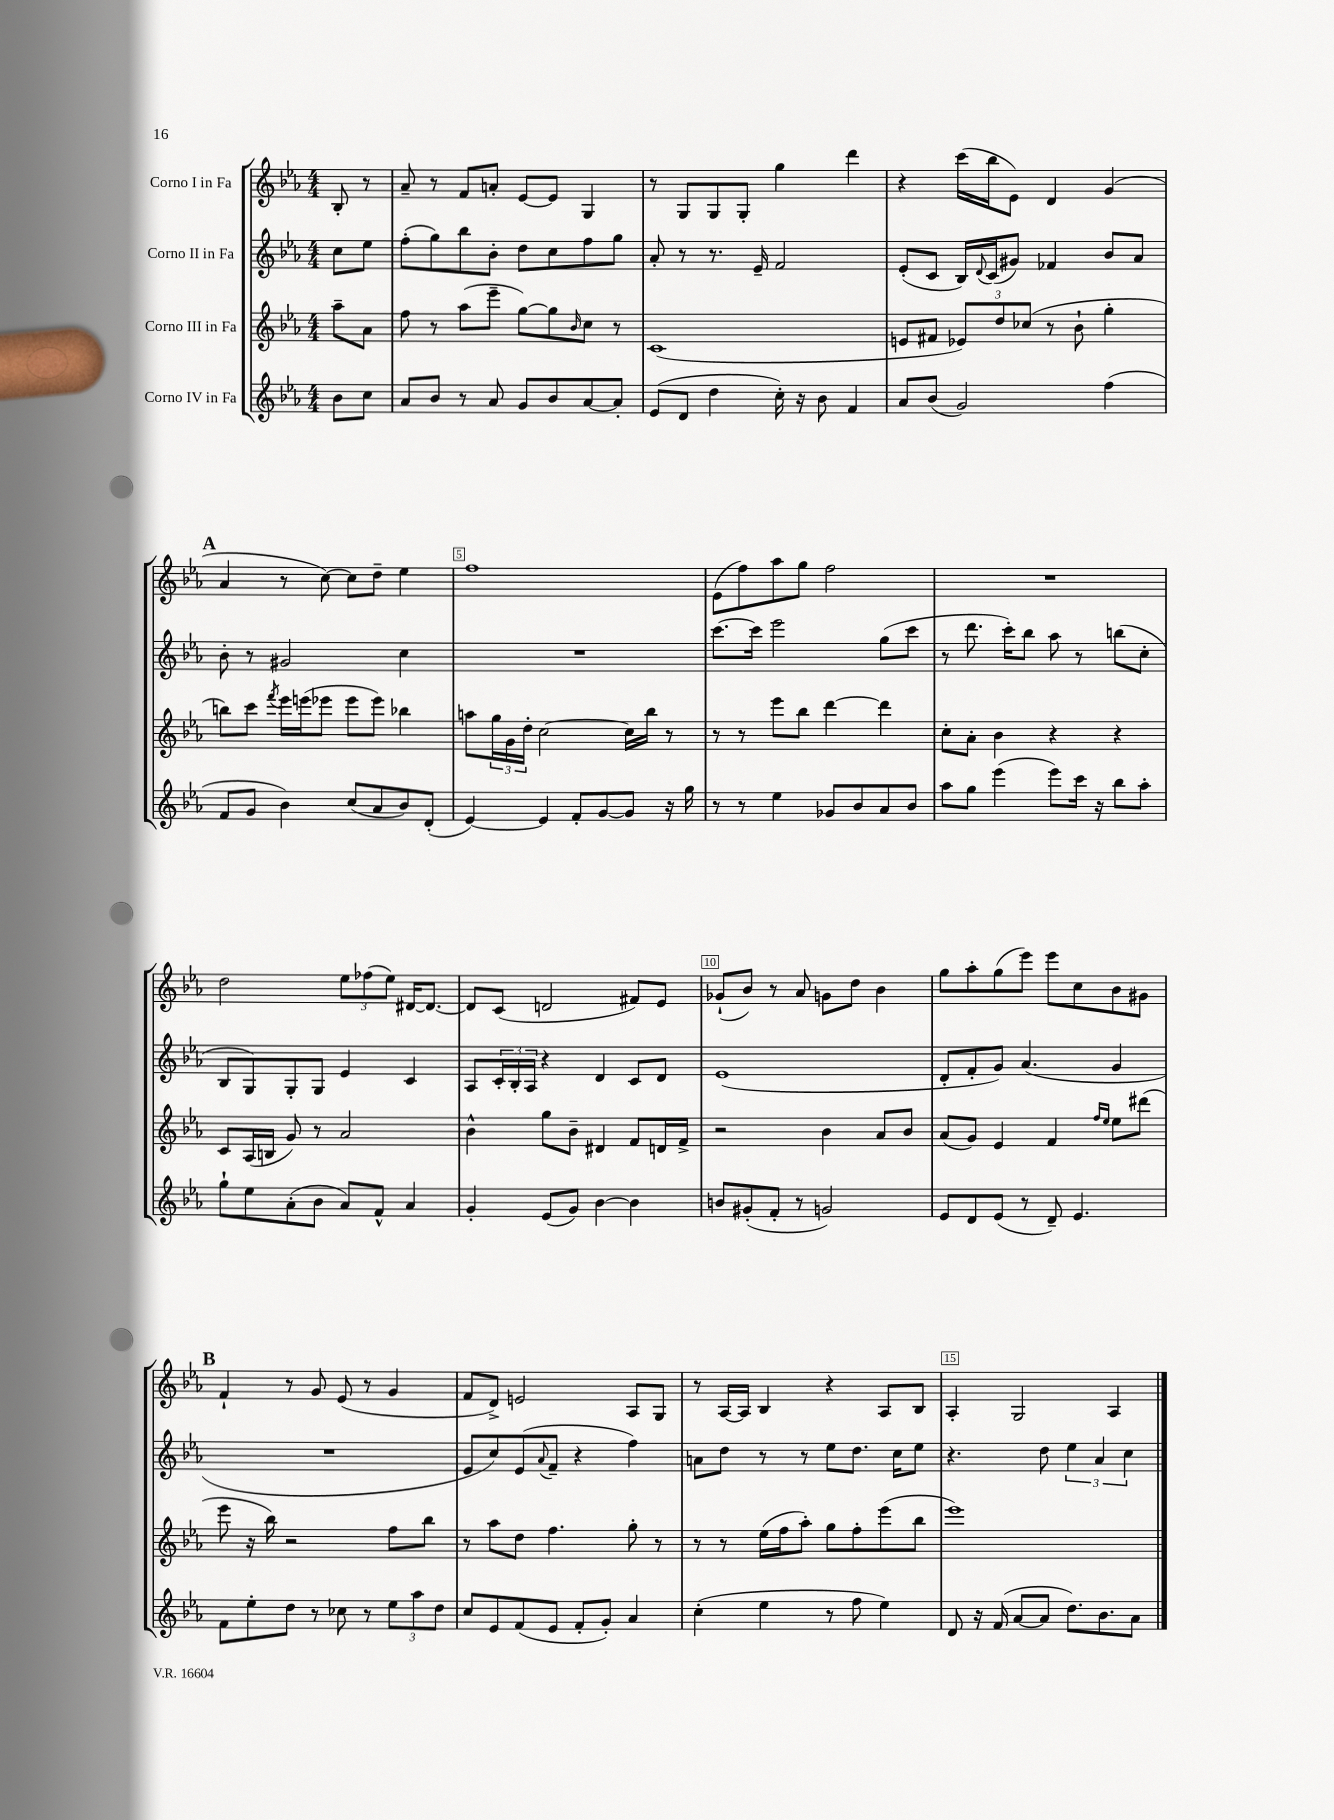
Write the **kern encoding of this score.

**kern	**kern	**kern	**kern
*part4	*part3	*part2	*part1
*staff4	*staff3	*staff2	*staff1
*I"Corno IV in Fa	*I"Corno III in Fa	*I"Corno II in Fa	*I"Corno I in Fa
*clefG2	*clefG2	*clefG2	*clefG2
*k[b-e-a-]	*k[b-e-a-]	*k[b-e-a-]	*k[b-e-a-]
*M4/4	*M4/4	*M4/4	*M4/4
=	=	=	=
8b-\L	8aa-~\L	8cc\L	8B-'/
8cc\J	8a-\J	8ee-\J	8r
=1	=1	=1	=1
8a-/L	8ff\	(8ff'\L	8a-~/
8b-/J	8r	8gg\)	8r
8r	(8aa-\L	8bb-\	8f/L
8a-/	8eee-~\J	8b-'\J	8an'/J
8g/L	[8gg\L)	8dd\L	[8e-/L
8b-/	8gg\]	8cc\	8e-/J]
.	16qqb-/	.	.
[8a-/	8cc\J	8ff\	4G/
8a-'/J]	8r	8gg\J	.
=2	=2	=2	=2
(8e-/L	(1c	8a-'/	8r
8d/J	.	8r	8G/L
4dd\	.	8.r	8G/
.	.	.	8G'/J
.	.	16e-~/	.
16cc'\)	.	2f/	4gg\
16r	.	.	.
8b-\	.	.	.
4f/	.	.	4ddd\
=3	=3	=3	=3
8a-/L	8en/L	(8e-'/L	4r
(8b-/J	8f#X/J	8c/J	.
2g/)	12e-X/L)	16B-/LL)	(16ccc\LL
.	.	8qqd/	.
.	.	(16c/J	16bb-\J
.	12dd/	.	.
.	.	8g#X/J)	8e-\J)
.	(12cc-X/J	.	.
.	8r	4f-X/	4d/
.	8b-`\	.	.
(4ff\	4gg'\	8b-/L	(4g/
.	.	8a-/J	.
!!LO:LB:g=z
!!LO:REH:place=s1:t=A
=4	=4	=4	=4
8f/L	8bbn\L)	8b-'\	4a-/
8g/J	8ccc\J	8r	.
.	8qfff/	.	.
4b-\)	16eee-\LL	2g#X/	8r
.	(16eeen\J	.	.
.	8eee-X\J	.	[8cc\)
(8cc/L	8eee-\L	.	8cc\L]
8a-/	8eee-\J)	.	8dd~\J
8b-/)	4bb-X\	4cc\	4ee-\
(8d'/J	.	.	.
=5	=5	=5	=5
[4e-/)	8aan\L	1r	1ff
.	24gg\L	.	.
.	24g\	.	.
.	24dd'\JJ	.	.
4e-/]	[2cc\	.	.
8f'/L	.	.	.
[8g/	.	.	.
8g/J]	16cc\LL]	.	.
.	16bb-\JJ	.	.
16r	8r	.	.
16gg\	.	.	.
=6	=6	=6	=6
8r	8r	[8.ccc\L	(8e-\L
8r	8r	.	8ff\)
.	.	16ccc\Jk]	.
4ee-\	8eee-\L	2eee-\	8aa-\
.	8bb-\J	.	8gg\J
8g-X/L	[4ddd\	.	2ff\
8b-/	.	.	.
8a-/	4ddd\]	(8gg\L	.
8b-/J	.	8ccc\J	.
=7	=7	=7	=7
8aa-\L	8cc'\L	8r	1r
8gg\J	8a-'\J	8.ddd\	.
(4eee-\	4b-\	.	.
.	.	16ccc'\KL)	.
.	.	8bb-\J	.
8eee-\L)	4r	8aa-\	.
16ccc\Jk	.	8r	.
16r	.	.	.
8bb-\L	4r	(8bbn\L	.
8aa-'\J	.	8cc'\J	.
!!LO:LB:g=z
=8	=8	=8	=8
8gg`\L	8c/L	8B-/L	2dd\
8ee-\	(16A-/L	8G/)	.
.	16Bn/JJ	.	.
(8a-'\	8g/)	8G'/	.
8b-\J	8r	8G/J	.
8a-/L)	2a-/	4e-/	12ee-\L
.	.	.	(12ff-X\
8f^^/J	.	.	.
.	.	.	12ee-\J)
4a-/	.	4c/	[16d#X/KL
.	.	.	8.d#/J_
=9	=9	=9	=9
4g'/	4b-^^\	8A-/L	8d#/L]
.	.	24c'/L	(8c/J
.	.	24B-'/	.
.	.	24A-/JJ	.
(8e-/L	8gg\L	4r	2dn/
8g/J)	8b-~\J	.	.
[4b-\	4d#X/	4d/	.
4b-\]	8f/L	8c/L	8f#X/L)
.	16dn/L	8d/J	8e-/J
.	16f^/JJ	.	.
=10	=10	=10	=10
8bn/L	2r	(1e-	(8g-X`/L
(8g#X'/	.	.	8b-/J)
8f'/J	.	.	8r
8r	.	.	8a-/
2gn/)	4b-\	.	8gn\L
.	.	.	8dd\J
.	8a-/L	.	4b-\
.	8b-/J	.	.
=11	=11	=11	=11
8e-/L	(8a-/L	8d'/L	8gg\L
8d/	8g/J)	8f'/	8aa-'\
(8e-/J	4e-/	8g/J)	(8gg\
8r	.	(4.a-/	8eee-\J)
8d~/)	4f/	.	8eee-\L
4.e-/	.	.	8cc\
.	16qqff/LL	.	.
.	16qqee-/JJ	.	.
.	8ee-\L	4g/	8b-\
.	(8ddd#X\J	.	8g#X\J
!!LO:LB:g=z
!!LO:REH:place=s1:t=B
=12	=12	=12	=12
8f\L	8eee-\	1r	4f`/
8ee-'\	16r	.	.
.	16bb-\)	.	.
8dd\J	2r	.	8r
8r	.	.	8g/
8cc-X\	.	.	(8e-/
8r	.	.	8r
12ee-\L	8ff\L	.	4g/
12aa-\	.	.	.
.	8bb-\J	.	.
12dd\J	.	.	.
=13	=13	=13	=13
8cc/L	8r	8e-/L	8f/L
8e-/	8aa-\L	8cc/)	8d^/J)
(8f/	8dd\J	(8e-/	2en/
.	.	8qqa-/	.
8e-/J	4.ff\	8f~/J	.
8f'/L	.	4r	.
8g'/J)	.	.	.
4a-/	8gg'\	4ff\)	8A-/L
.	8r	.	8G/J
=14	=14	=14	=14
(4cc'\	8r	8an\L	8r
.	8r	8dd\J	[16A-/LL
.	.	.	16A-/JJ]
4ee-\	(16ee-\LL	8r	4B-/
.	16ff\J	.	.
.	8aa-'\J)	8r	.
8r	8gg\L	8ee-\L	4r
8ff\	8ff'\	8.dd\J	.
4ee-\)	(8eee-\	.	8A-/L
.	.	16cc\KL	.
.	8bb-\J	8ee-\J	8B-/J
=15	=15	=15	=15
8d/	1eee-)	4.r	4A-'/
16r	.	.	.
(16f/	.	.	.
[8a-/L	.	.	2G/
8a-/J]	.	8dd\	.
8.dd\L)	.	6ee-\	.
.	.	6a-/	.
8.b-\	.	.	.
.	.	.	4A-/
.	.	6cc\	.
8a-\J	.	.	.
==	==	==	==
*-	*-	*-	*-
